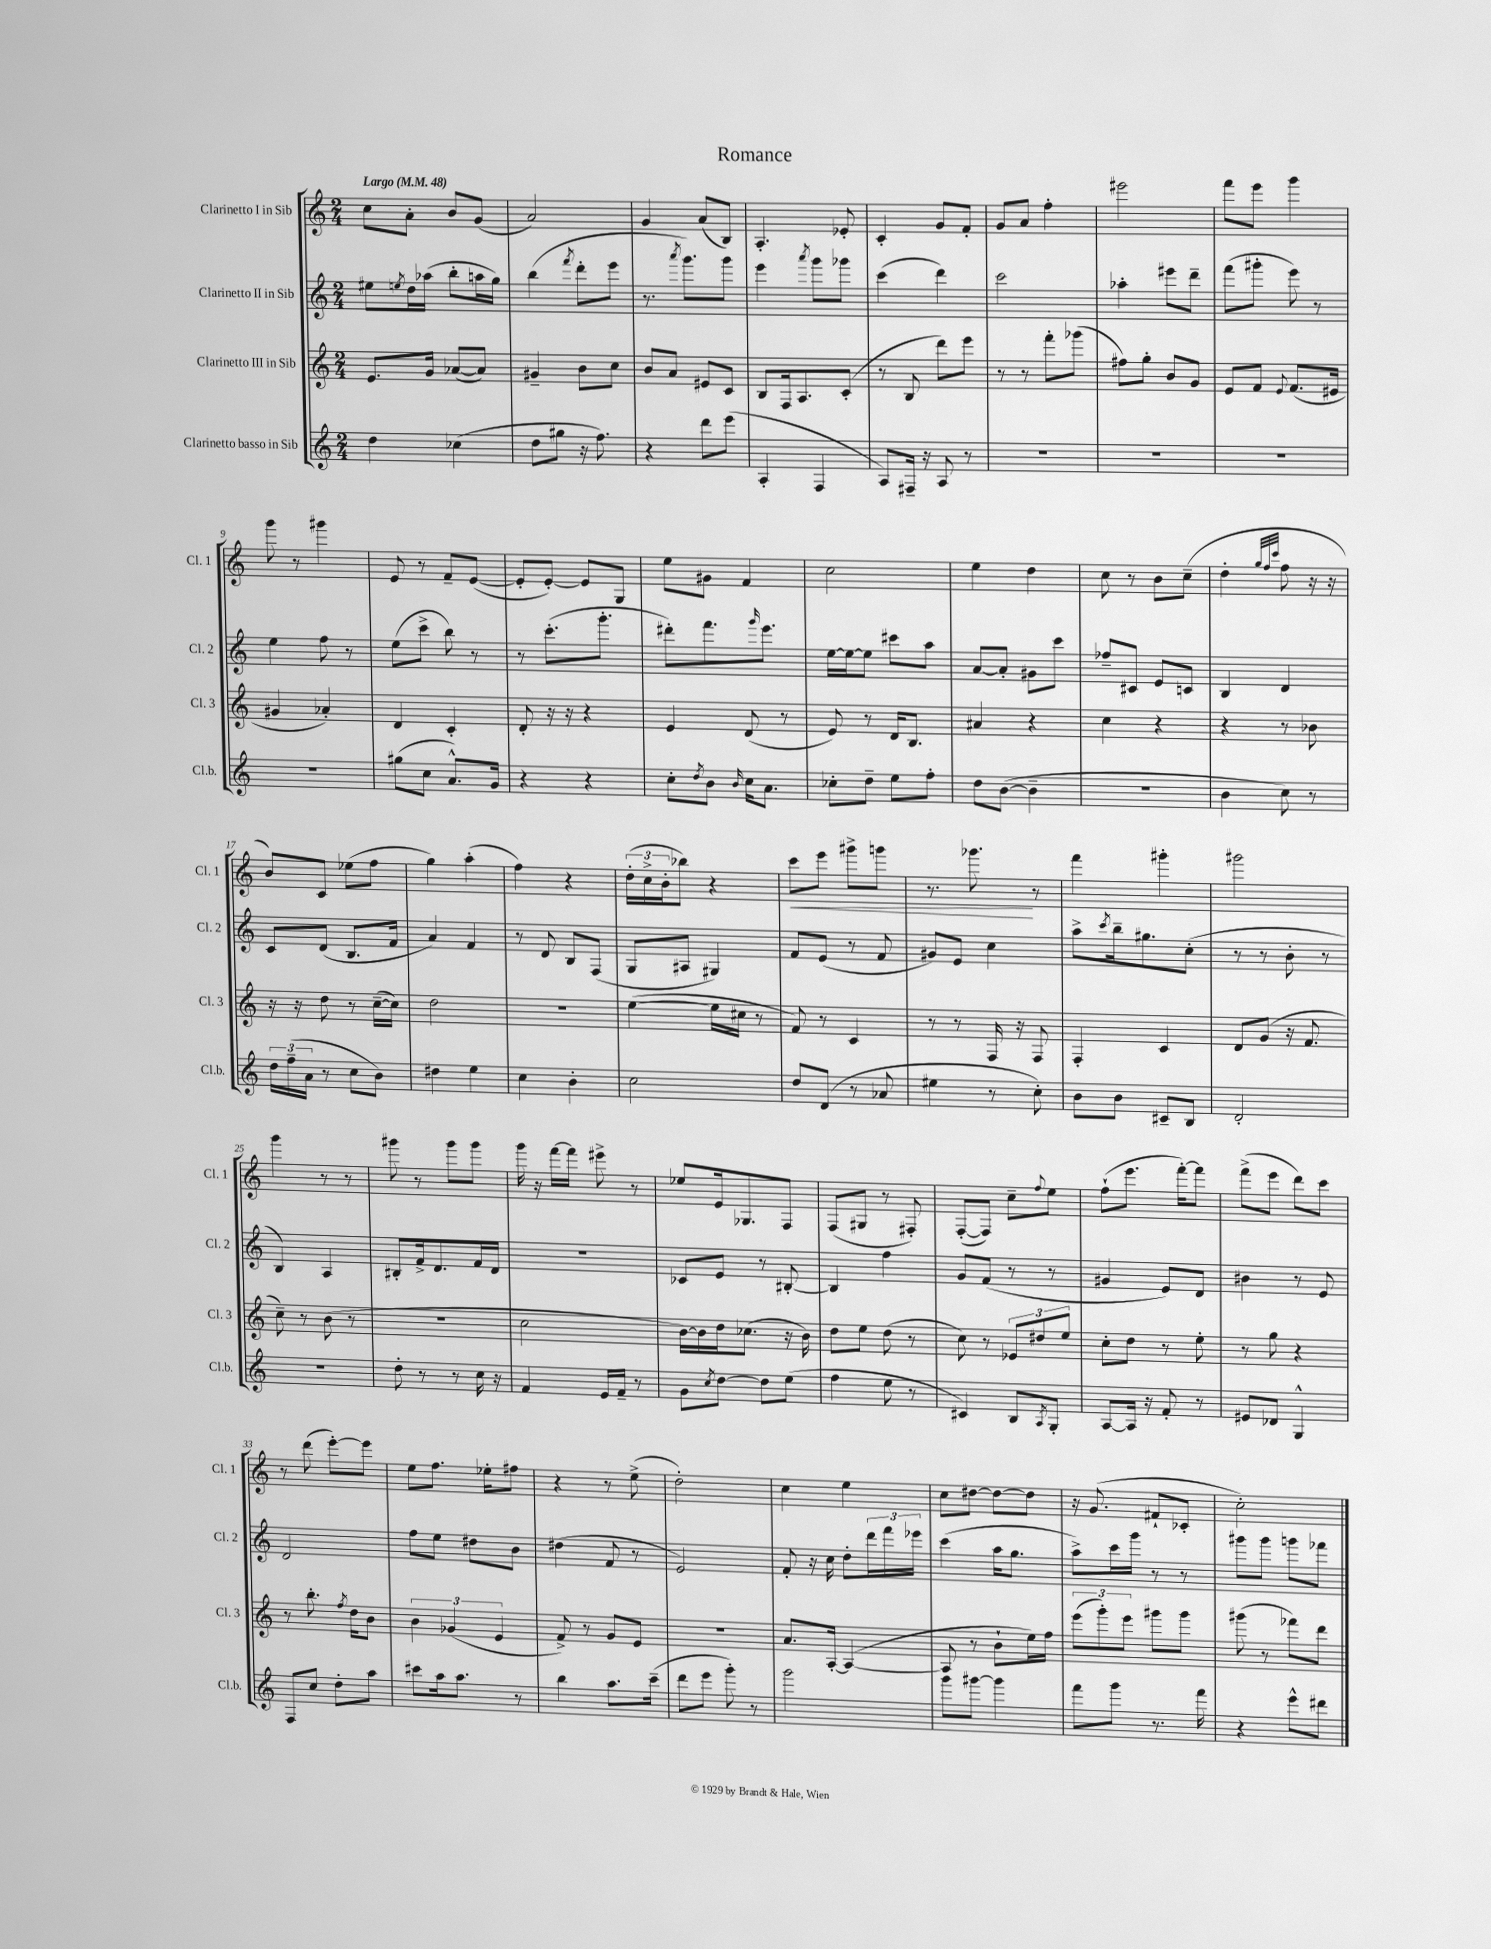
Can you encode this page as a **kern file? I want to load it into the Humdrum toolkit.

**kern	**kern	**kern	**kern
*staff4	*staff3	*staff2	*staff1
*clefG2	*clefG2	*clefG2	*clefG2
*k[]	*k[]	*k[]	*k[]
*M2/4	*M2/4	*M2/4	*M2/4
*MM48	*MM48	*MM48	*MM48
4dd\	8.e/L	8ee#\L	8cc\L
.	.	8qee/	.
.	.	16dd\L	8a'\J
.	16g/Jk	(16aa-\JJ	.
(4cc-\	([8a-/L	8bb'\L	8b/L
.	8a-/]J)	16aa\L	(8g/J
.	.	16gg\JJ)	.
=	=	=	=
8dd\L	4g#~/	(4bb\	2a/)
8gg#\J	.	.	.
.	.	8qfff/	.
16r	8b\L	8ddd'\L	.
8.ff\)	.	.	.
.	8cc\J	8eee\J	.
=	=	=	=
4r	8b/L	8.r	4g/
.	8a/J	.	.
.	.	8qaaa/	.
.	.	8.ggg\L)	.
8ddd\L	8e#/L	.	(8a/L
(8eee\J	8c/J	8ggg\J	8B/J)
=	=	=	=
4A'/	8B/L	4eee\	4.A'/
.	16F/k	.	.
.	8.A/	.	.
.	.	8qaaa/	.
4F/	.	8ggg\L	.
.	(8c'/J	8ggg-\J	8e-'/
=	=	=	=
8A/L)	8r	(4ccc\	4c'/
16F#~/Jk	8B/	.	.
16r	.	.	.
8A/	8ddd\L)	4ddd\)	8g/L
8r	8eee\J	.	8f'/J
=	=	=	=
2r	8r	2ccc\	8g/L
.	8r	.	8a/J
.	8fff'\L	.	4ff'\
.	(8ggg-\J	.	.
=	=	=	=
2r	8ff#\L)	4aa-'\	2eee#\
.	8gg'\J	.	.
.	8b/L	8eee#\L	.
.	8g/J	8ddd~\J	.
=	=	=	=
2r	8e/L	(8fff\L	8fff\L
.	8f/J	8ggg#'\J	8eee\J
.	8qqe/	.	.
.	(8.f/L	8eee\)	4ggg\
.	.	8r	.
.	16e#/Jk	.	.
=	=	=	=
2r	4g#/	4ee\	8ggg\
.	.	.	8r
.	4a-'/)	8ff\	4ggg#\
.	.	8r	.
=	=	=	=
(8gg#\L	4d/	(8ee\L	8e/
8cc\J	.	8ccc^\J	8r
8.a^^/L)	4c'/	8bb\)	8f~/L
.	.	8r	([8e/J
16g/Jk	.	.	.
=	=	=	=
4r	8d'/	8r	8e'/]L
.	16r	(8.ccc'\L	[8e'/J)
.	16r	.	.
4r	4r	.	8e/]L
.	.	8.ggg'\J	.
.	.	.	8G/J
=	=	=	=
8cc'\L	4e/	8ddd#'\L)	8ee\L
8qdd/	.	.	.
8b\J	.	8.fff\	8g#\J
16qqb/	.	.	.
16cc\LK	(8d/	.	4f/
.	.	16qqggg/	.
8.a\J	.	8.eee\J	.
.	8r	.	.
=	=	=	=
8cc-'\L	8e/)	[16ee\LL	2cc\
.	.	16ee\_J	.
8dd~\J	8r	8ee\]J	.
8ee\L	16d/LK	8ccc#\L	.
.	8.B/J	.	.
8ff'\J	.	8aa\J	.
=	=	=	=
8dd\L	4a#/	[8a/L	4ee\
([8b\J	.	8a'/]J	.
4b~\]	4r	8g#\L	4dd\
.	.	8ccc\J	.
=	=	=	=
2r	4cc\	8ff-~/L	8cc\
.	.	8c#/J	8r
.	4r	8e/L	8b\L
.	.	8c/J	(8cc~\J
=	=	=	=
4b\	4r	4B/	4dd'\
.	.	.	32qqgg/LLL
.	.	.	32qqff/
.	.	.	32qqccc/JJJ
8cc\)	8r	4d/	8ff\
8r	8b-\	.	16r
.	.	.	16r
=	=	=	=
24dd\LL	16r	8c/L	8b/L)
(24ff~\	.	.	.
.	16r	.	.
24a\JJ	.	.	.
8r	8dd\	(8d/J	8c/J
8cc\L	8r	8.B/L	(8ee-\L
8b\J)	([16cc~\LL	.	8ff\J
.	16cc\]JJ)	16f/Jk	.
=	=	=	=
4dd#\	2dd\	4a/)	4gg\)
4ee\	.	4f/	(4aa'\
=	=	=	=
4cc\	2r	8r	4ff\)
.	.	8d/	.
4b'\	.	8B/L	4r
.	.	(8F/J	.
=	=	=	=
2cc\	([4ee\	8G/L	(24dd'\LL
.	.	.	24cc^\
.	.	.	24b'\J
.	.	8A#/J	8bb-\J)
.	16ee\]LL	4G#/)	4r
.	16cc#\JJ	.	.
.	8r	.	.
=	=	=	=
8dd/L	8f/)	8f/L	8ccc\L
(8d/J	8r	(8e/J	8eee\J
8r	4c/	8r	8ggg#^\L
8a-/	.	8f/	8ggg\J
=	=	=	=
4ee#\	8r	8g#/L)	8.r
.	8r	8e/J	.
.	.	.	8.ggg-\
8r	16F/	4cc\	.
.	16r	.	.
8cc'\)	8F/	.	8r
=	=	=	=
8b\L	4F'/	8aa^\L	4fff\
.	.	8qccc/	.
8b\J	.	16bb~\k	.
.	.	8.gg#\	.
8c#~/L	4c/	.	4ggg#'\
8B/J	.	(8cc'\J	.
=	=	=	=
2d'/	8d/L	8r	2ggg#\
.	(8g/J	8r	.
.	16r	8b'\	.
.	8.f/	.	.
.	.	8r	.
=	=	=	=
2r	8cc~\)	4B/)	4ggg\
.	8r	.	.
.	(8b\	4A/	8r
.	8r	.	8r
=	=	=	=
8dd'\	2r	8B#'/L	8ggg#\
8r	.	16f^/k	8r
.	.	8.d/	.
8r	.	.	8ggg#\L
16cc\	.	16f/L	8ggg#\J
16r	.	16d/JJ	.
=	=	=	=
4f/	2cc\	2r	16ggg\
.	.	.	16r
.	.	.	[16fff\LL
.	.	.	16fff\]JJ
16e/LL	.	.	8eee#^\
16f~/JJ	.	.	.
8r	.	.	8r
=	=	=	=
8g\L	[16b\LL)	8c-/L	8ee-/L
.	16b\]	.	.
8qcc/	.	.	.
[8dd\J	16dd\J	8e/J	16e/k
.	(8.cc-\J	.	8.G-/
8dd\]L	.	8r	.
(8ee\J	16r	[8B#'/	8F/J
.	16b\)	.	.
=	=	=	=
4ff\	8dd\L	4B#/]	(8F/L
.	8ee\J	.	8G#/J
8ee\	(8dd\	4ff\	8r
8r	8r	.	8F#'/)
=	=	=	=
4c#/)	8cc\)	8g/L	([8F'/L
.	8r	(8f/J	8F/]J)
8B/L	12e-/L	8r	8cc~\L
.	12dd#/	.	.
8qA/	.	.	8qqff/
8G'/J	.	8r	8ee\J
.	12ee/J	.	.
=	=	=	=
[8A/L	8cc'\L	4g#/	(8ff`\L
16A/]Jk	8dd\J	.	8.eee\J
16r	.	.	.
8f'/	8r	8e/L)	.
.	.	.	[16fff'\LK)
8r	8ee'\	8d/J	8fff\]J
=	=	=	=
8e#/L	8r	4b#\	(8fff^\L
8d-/J	8gg\	.	8eee\J
4G^^/	4r	8r	8ddd\L)
.	.	8e/	8ccc\J
=	=	=	=
8F/L	8r	2d/	8r
8cc/J	8.bb'\	.	(8ddd\
8dd'\L	.	.	[8eee'\L)
.	8qff/	.	.
.	16dd\LK	.	.
8aa\J	8b\J	.	8eee\]J
=	=	=	=
8ccc#\L	6b\	8ff\L	8ee\L
16aa\k	.	8ee\J	8.ff\J
.	(6g-/	.	.
8.aa\J	.	.	.
.	.	8dd#\L	.
.	.	.	16ee-'\LK
.	6e/	.	.
8r	.	8b\J	8ff#\J
=	=	=	=
4bb\	8f^/)	(4dd#\	4r
.	8r	.	.
8.aa\L	8g/L	8f/	8r
.	8e/J	8r	(8ee^\
(16ccc~\Jk	.	.	.
=	=	=	=
8ddd\L	2r	2e/)	2dd'\)
8eee\J	.	.	.
8ggg'\)	.	.	.
8r	.	.	.
=	=	=	=
2ggg\	8.a/L	8f'/	4cc\
.	.	16r	.
.	[16A'/Jk	16cc\	.
.	(4A/_	8dd'\L	4ee\
.	.	24ddd\L	.
.	.	24fff\	.
.	.	24eee-\JJ	.
=	=	=	=
8ggg\L	8A/]	(4ccc\	8cc\L
[8ggg#\J	8r	.	[8dd#\J
4ggg#\]	8b`\L	16aa\LK	8dd#\_L
.	.	8.gg\J	.
.	16ee\L)	.	8dd#\]J
.	16ff\JJ	.	.
=	=	=	=
8fff\L	(12eee\L	8aa^\L)	16r
.	.	.	(8.g/
.	12ggg'\)	.	.
8ggg\J	.	16ccc\L	.
.	12eee\J	.	.
.	.	16ggg\JJ	.
8.r	8ggg#\L	8r	8f#`/L
.	8ggg#\J	8r	8c-'/J
16fff\	.	.	.
=	=	=	=
4r	(8ggg#\	8ggg#\L	2cc'\)
.	8r	8ggg#\J	.
8eee^^\L	8fff-\L)	8ggg\L	.
8ddd#\J	8ddd\J	8fff-\J	.
==	==	==	==
*-	*-	*-	*-
